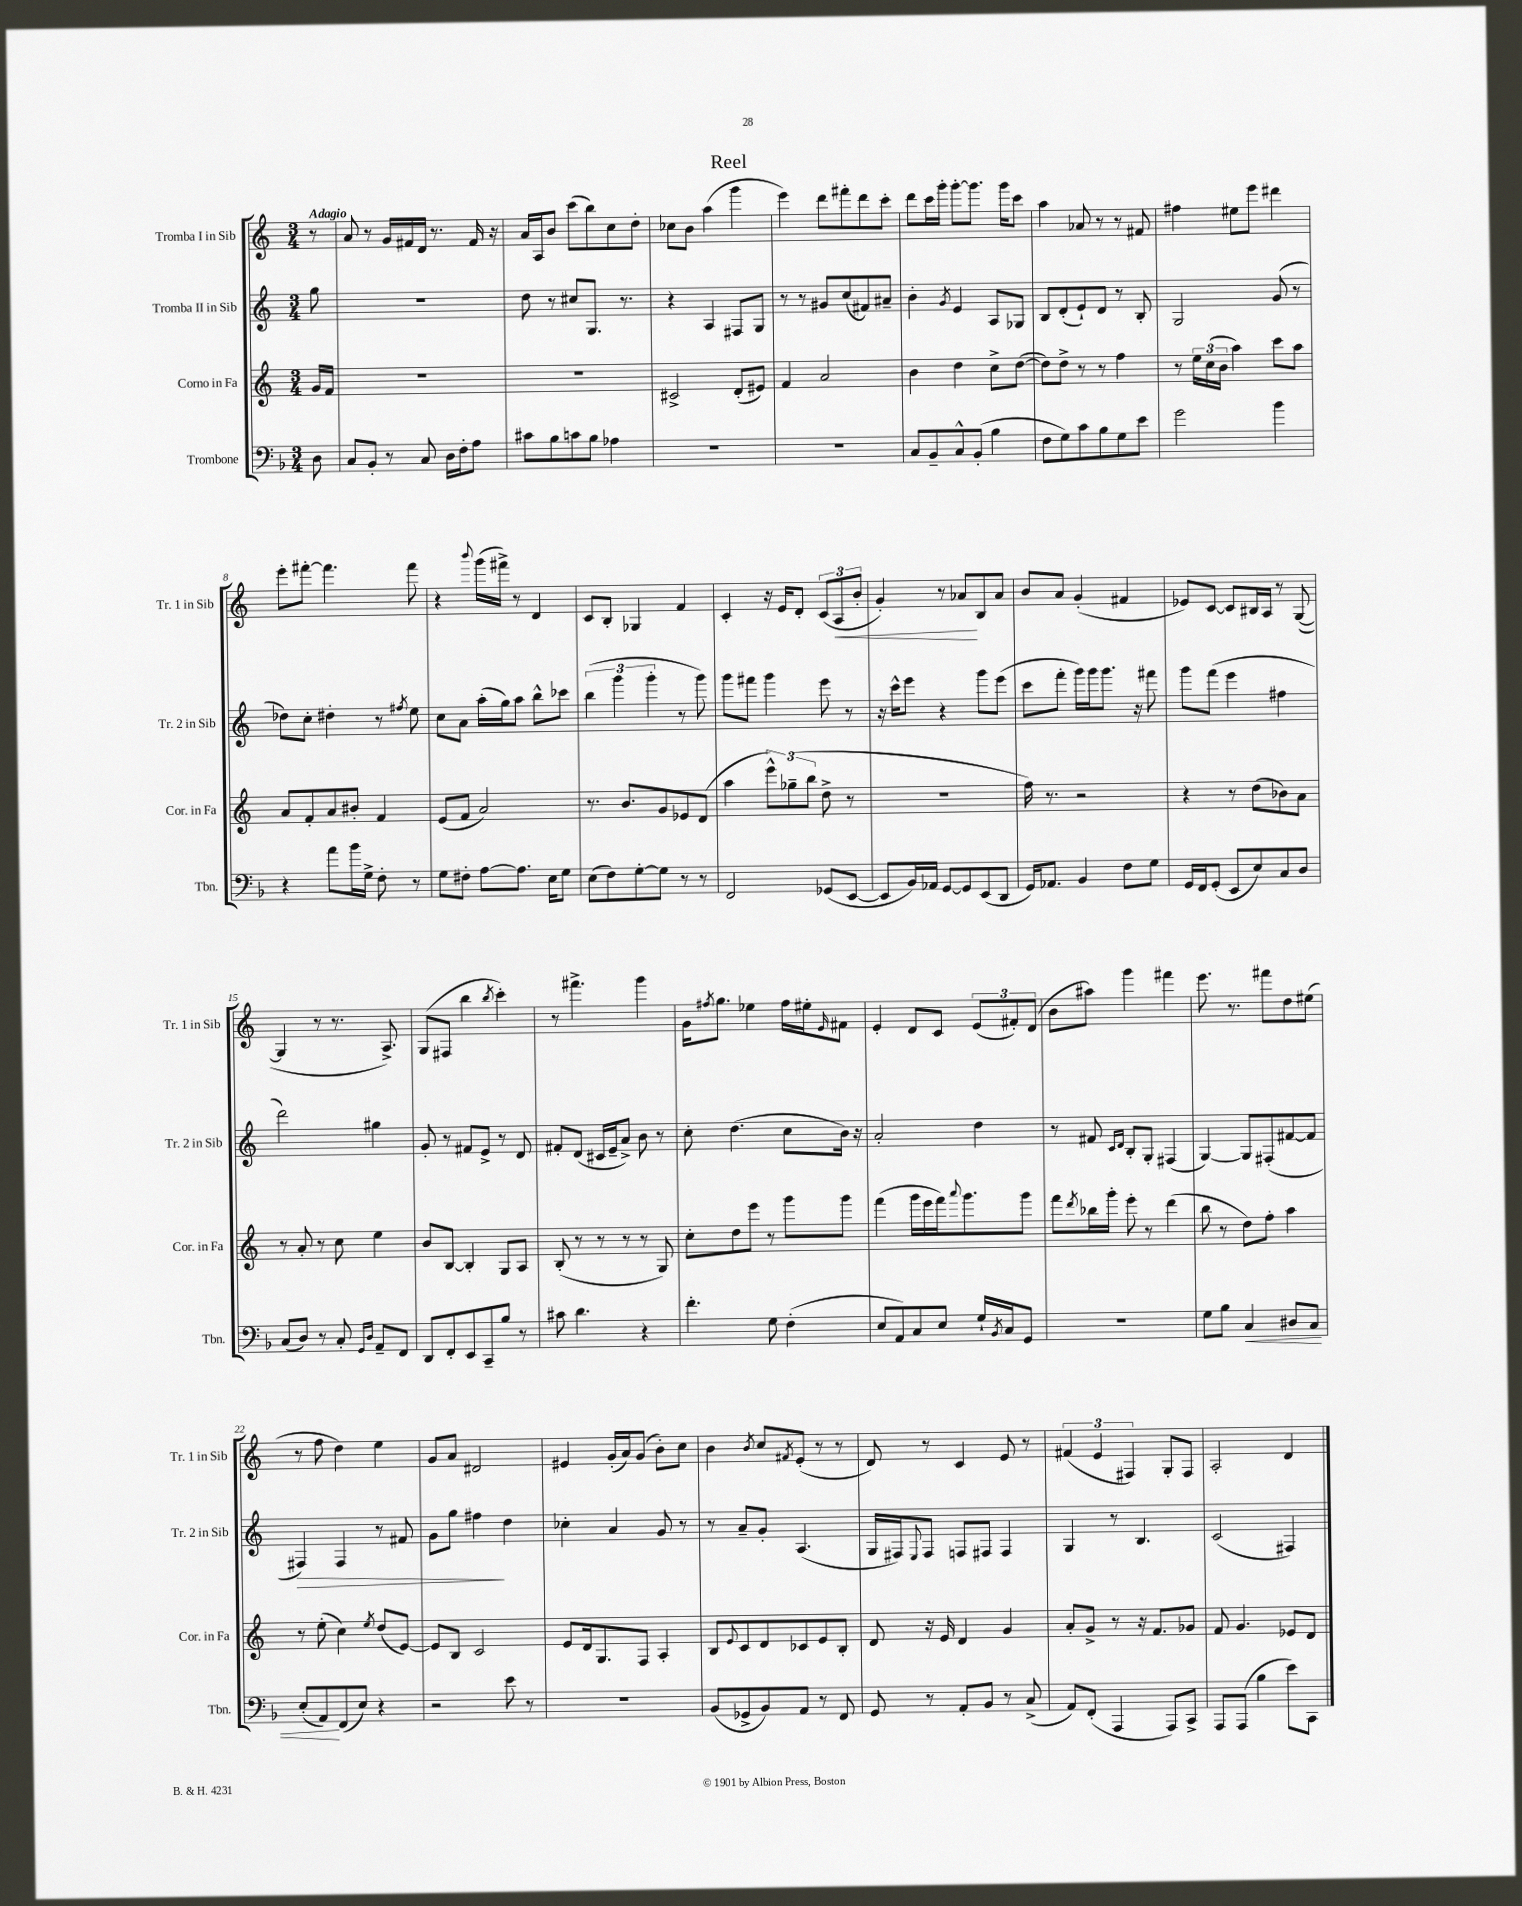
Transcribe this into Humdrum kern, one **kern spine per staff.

**kern	**kern	**kern	**kern
*staff4	*staff3	*staff2	*staff1
*clefF4	*clefG2	*clefG2	*clefG2
*k[b-]	*k[]	*k[]	*k[]
*M3/4	*M3/4	*M3/4	*M3/4
8D	16g	8gg	8r
.	16f	.	.
=	=	=	=
8C	2.r	2.r	8a
8BB-'	.	.	8r
8r	.	.	16g
.	.	.	16f#
8C	.	.	16d
.	.	.	8.r
16D	.	.	.
16F'	.	.	.
8A	.	.	16f#
.	.	.	16r
=	=	=	=
8c#	2.r	8dd	16a
.	.	.	16A
8B-	.	8r	8b
8c	.	8cc#	(8ccc
8B-	.	8.G	8bb)
4A-	.	.	8cc
.	.	8.r	.
.	.	.	8dd'
=	=	=	=
2.r	2c#^	4r	8cc-
.	.	.	8b
.	.	4A	(4aa
.	(8d'	8F#	4ggg
.	8e#)	8G	.
=	=	=	=
2.r	4f	8r	4eee)
.	.	8r	.
.	2a	8g#	8ddd
.	.	(8cc	8fff#'
.	.	8f#)	8ddd
.	.	8a#~	8ccc'
=	=	=	=
8C	4b	4b'	8ddd
8BB-~	.	.	16ccc
.	.	.	16ggg'
.	.	8qg	.
8C^^	4dd	4e	[8ggg'
(8BB-'	.	.	8.ggg]
4B-	8cc^	8A	.
.	.	.	16ggg
.	([8dd	8G-	8ccc
=	=	=	=
8F	8dd])	8B	4aa
8G)	8dd^	(8d'	.
8c	8r	8e`)	8a-
8B-	8r	8d	8r
8G	4ff	8r	8r
8e	.	8B'	8f#
=	=	=	=
2g	8r	2G	4ff#
.	24ee	.	.
.	(24cc	.	.
.	24b	.	.
.	4aa)	.	8ee#
.	.	.	8eee
4b-	8ccc	(8g	4ddd#
.	8aa	8r	.
=	=	=	=
4r	8a	8dd-)	8eee'
.	8f'	8cc'	[8fff#'
8a	8a	4dd#'	4.fff#]
16b-	8b#'	.	.
16G^	.	.	.
8F'	4f	8r	.
.	.	8qff#	.
8r	.	8ee	8fff#
=	=	=	=
8G	(8e	8cc	4r
8F#'	8f	8a	.
.	.	.	8qqbbb
[8A	2a)	(16aa'	(16ggg
.	.	16gg)	16fff#^)
8.A]	.	8aa	8r
.	.	8bb^^	4d
16E	.	.	.
8G	.	8ccc-	.
=	=	=	=
(8E	8.r	(6bb	8c
8F)	.	.	8B'
.	.	6ggg	.
.	8.b	.	.
[8G'	.	.	4G-
.	.	6ggg'	.
8G]	8g	.	.
8r	8e-	8r	4f
8r	(8d	8ggg)	.
=	=	=	=
2FF	4aa	8ggg	4c'
.	.	8fff#	.
.	12eee^^)	4ggg	16r
.	.	.	16e
.	(12gg-~	.	.
.	.	.	8d'
.	12bb	.	.
(8GG-	8dd^	8eee	(12c
.	.	.	12A
[8EE	8r	8r	.
.	.	.	12b'
=	=	=	=
8EE]	2.r	16r	4g')
.	.	16ccc^^	.
16BB-)	.	8eee	.
16AA-	.	.	.
[8GG	.	4r	8r
8GG]	.	.	8a-
(8EE	.	8ggg	8B
8DD	.	(8eee	8a-
=	=	=	=
16GG)	16ff)	8ccc	8b
8.AA-	8.r	.	.
.	.	8fff'	8a
4BB-	2r	16ggg)	(4g'
.	.	16ggg	.
.	.	8.ggg	.
8F	.	.	4f#
.	.	16r	.
8G	.	8fff#	.
=	=	=	=
16GG	4r	8ggg	8e-)
16FF	.	.	.
(8GG'	.	(8fff	[8c
8EE	8r	4eee	8c]
8E)	(8dd	.	16B#
.	.	.	16A
8C	8b-)	4ff#	8r
8D	8a	.	([8G
=	=	=	=
(8C	8r	2ddd)	4G]
8D)	8a'	.	.
8r	8r	.	8r
8C'	8cc	.	8.r
16qqGG	.	.	.
16qqD	.	.	.
8AA~	4ee	4gg#	.
.	.	.	8.A^)
8FF	.	.	.
=	=	=	=
8DD	8b	8g'	(8G
8FF'	[8B	8r	8F#
8EE	4B']	8f#	4bb
8CC~	.	8e^	.
.	.	.	8qbb
8B-	8G	8r	4ccc')
8r	8A	8d	.
=	=	=	=
8c#	(8B'	8f#'	8r
4.d	8r	(8d	4.fff#^
.	8r	16c#	.
.	.	16e~	.
.	8r	8a^)	.
4r	8r	8b	4ggg
.	8G)	8r	.
=	=	=	=
4.f'	8cc'	8cc'	16g
.	.	.	8qff#
.	.	.	8.gg
.	8dd	(4.dd	.
.	8eee	.	4ee-
8G	8r	.	.
(4F'	8ggg	8cc	16ff#
.	.	.	16ee#'
.	.	.	16qqe
.	8ggg	16b)	8f#
.	.	16r	.
=	=	=	=
8E	(4fff	2a'	4e'
8AA)	.	.	.
8C	16ggg	.	8d
.	16eee	.	.
8E	16fff)	.	8c
.	8qqaaa	.	.
.	8.ggg	.	.
16G`	.	4dd	(12e
8qBB-	.	.	.
16C	.	.	.
.	.	.	12f#')
8GG	8ggg	.	.
.	.	.	(12d
=	=	=	=
2.r	8fff	8r	8b
.	8qddd	.	.
.	16bb-	8f#	8aa#)
.	16ggg'	.	.
.	.	16qqc	.
.	.	16qqd	.
.	8eee'	8B'	4ggg
.	8r	8G'	.
.	(4ddd	(4F#	4fff#
=	=	=	=
8G	8bb	[4G)	8.eee
8B-	8r	.	.
.	.	.	8.r
4C	8dd)	8G]	.
.	8ff'	(8F#'	8fff#
8D#	4aa	[8f#	8dd
8C	.	8f#]	(8ee#
=	=	=	=
(8E'	8r	4F#)	8r
8AA)	(8ee'	.	8ff
(8FF	4cc)	4F#	4dd)
8E)	.	.	.
.	8qee	.	.
4r	(8dd	8r	4ee
.	[8e)	8f#	.
=	=	=	=
2r	8e]	8g	8g
.	8B	8gg	8a
.	2c	4ff#	2d#
8e	.	4dd	.
8r	.	.	.
=	=	=	=
2.r	8e	4cc-'	4e#
.	16d	.	.
.	8.G	.	.
.	.	4a	(16g'
.	.	.	16a)
.	8F	.	(8g
.	4A'	8g	8b')
.	.	8r	8cc
=	=	=	=
(8BB-	8B	8r	4b
.	8qqe	.	.
8GG-^	8c	8a~	.
.	.	.	8qb
8BB-)	8d	8g'	8cc
.	.	.	8qf#
8AA	8c-	(4.A	(8e'
8r	8e	.	8r
8FF	8B'	.	8r
=	=	=	=
8GG	8d	16G	8d)
.	.	16F#)	.
.	.	8qqE	.
8r	16r	8F#	8r
.	16e	.	.
8AA'	4d	8F	4c
8BB-	.	8F#	.
8r	4g	4F#	8e
(8C^	.	.	8r
=	=	=	=
8AA)	8a'	4G	(6f#
(8FF'	8g^	.	.
.	.	.	6e
4AAA	8r	8r	.
.	.	.	6F#)
.	16r	4.B	.
.	8.f	.	.
8AAA)	.	.	8G'
8CC^	8g-	.	8F#
=	=	=	=
8AAA	8f	(2c	2A'
(8AAA	4.g	.	.
4B-	.	.	.
8e)	8e-	4F#)	4d
8CC	8d	.	.
==	==	==	==
*-	*-	*-	*-
